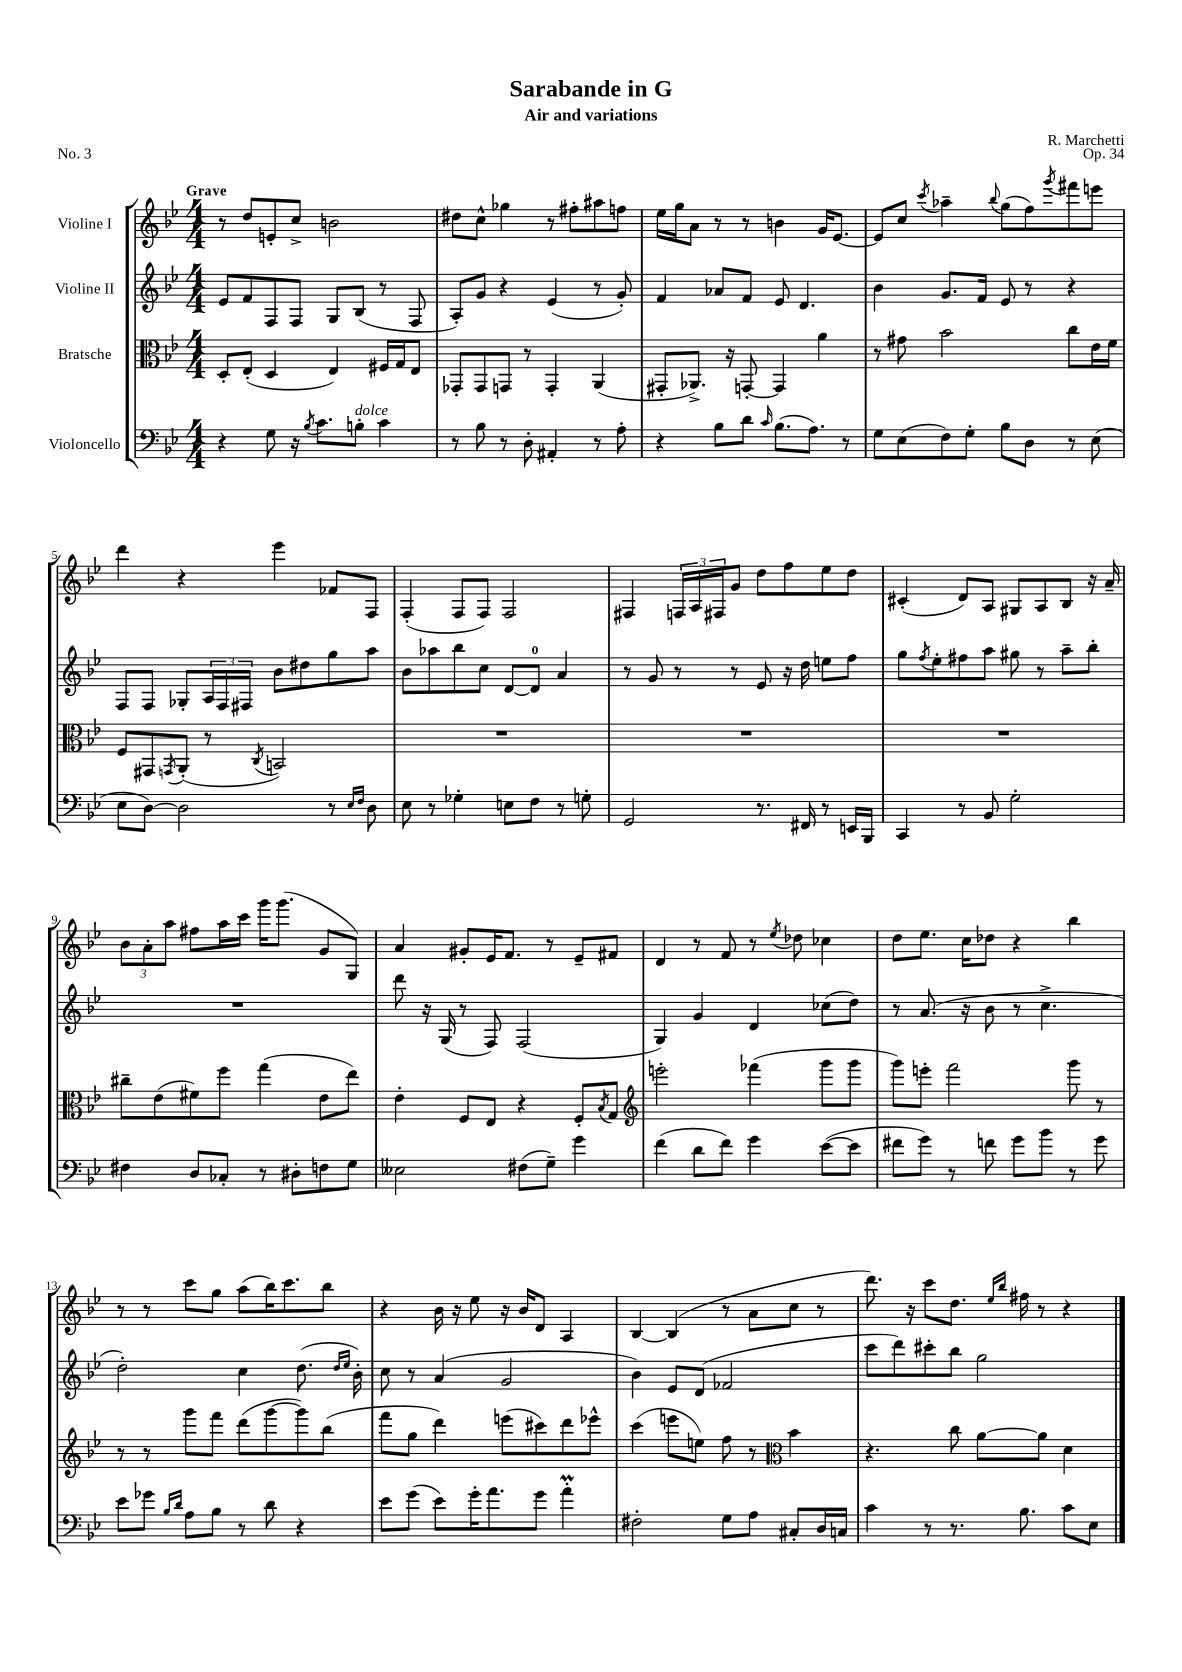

**kern	**kern	**kern	**kern
*part4	*part3	*part2	*part1
*staff4	*staff3	*staff2	*staff1
*I"Violoncello	*I"Bratsche	*I"Violine II	*I"Violine I
*clefF4	*clefC3	*clefG2	*clefG2
*k[b-e-]	*k[b-e-]	*k[b-e-]	*k[b-e-]
*M4/4	*M4/4	*M4/4	*M4/4
=1	=1	=1	=1
!	!	!	!LO:TX:a:B:t=Grave
4r	8D'/L	8e-/L	8r
.	(8E-'/J	8f/	8dd/L
8G\	4D/	8F/	8en'/
16r	.	8F/J	8cc^/J
8qB-/	.	.	.
8.c\L	.	.	.
.	4E-/)	8G/L	2bn\
!LO:TX:a:i:t=dolce	!	!	!
8Bn'\J	.	(8B-/J	.
4c\	16F#X/LL	8r	.
.	16G/J	.	.
.	8E-/J	8F/	.
=2	=2	=2	=2
8r	8GG-X'/L	8A'/L)	8dd#X\L
8B-\	8GG-/	8g/J	8cc^^\J
8r	8GGn/J	4r	4gg-X\
8D'\	8r	.	.
4AA#X'/	4GG'/	(4e-/	8r
.	.	.	8ff#X'\L
8r	(4AA/	8r	8aa#X\
8A'\	.	8g'/)	8ffn\J
=3	=3	=3	=3
4r	8GG#X'/L	4f/	16ee-\LL
.	.	.	16gg\J
.	8.AA-X^/J)	.	8a\J
8B-\L	.	8a-X/L	8r
.	16r	.	.
8d\J	[8GGn'/	8f/J	8r
16qqc/	.	.	.
(8.B-\L	4GG/]	8e-/	4bn\
.	.	4.d/	.
8.A\J)	.	.	.
.	4a\	.	16g/KL
.	.	.	[8.e-/J
8r	.	.	.
=4	=4	=4	=4
8G\L	8r	4b-\	8e-/L]
(8E-\	8g#X\	.	8cc/J
.	.	.	8qccc/
8F\)	2b-\	8.g/L	4aa-X~\
8G'\J	.	.	.
.	.	16f/Jk	.
.	.	.	8qqbb-/
8B-\L	.	8e-/	(8gg\L
8D\J	.	8r	8ff\)
.	.	.	8qggg/
8r	8cc\L	4r	8fff#X\
(8E-\	16e-\L	.	8eeen\J
.	16f\JJ	.	.
!!LO:LB:g=z
=5	=5	=5	=5
8E-\L	8F/L	8F/L	4ddd\
[8D\J)	8GG#X/	8F/J	.
.	8qGGn/	.	.
2D\]	(8AA'/J	8G-X'/L	4r
.	8r	24A/L	.
.	.	24F/	.
.	.	24F#X/JJ	.
.	8qC/	.	.
.	2BBn/)	8b-\L	4eee-\
.	.	8dd#X\	.
8r	.	8gg\	8f-X/L
16qqE-/LL	.	.	.
16qqF/JJ	.	.	.
8D\	.	8aa\J	8F/J
=6	=6	=6	=6
8E-\	1r	8b-\L	(4F'/
8r	.	8aa-X\	.
4G-X'\	.	8bb-\	8F/L
.	.	8cc\J	8F/J)
8En\L	.	[8d/L	2F/
8F\J	.	8d/J]	.
8r	.	4a/	.
8Gn'\	.	.	.
=7	=7	=7	=7
2GG/	1r	8r	4F#X/
.	.	8g/	.
.	.	8r	24Fn/LL
.	.	.	24A/
.	.	.	24F#X/J
.	.	8r	8g/J
8.r	.	8e-/	8dd\L
.	.	16r	8ff\
16FF#X/	.	16dd\	.
8r	.	8een\L	8ee-\
16EEn/LL	.	8ff\J	8dd\J
16BBB-/JJ	.	.	.
=8	=8	=8	=8
4CC/	1r	8gg\L	(4c#X'/
.	.	8qff/	.
.	.	8ee-'\	.
8r	.	8ff#X\	8d/L)
8BB-/	.	8aa\J	8A/J
2G'\	.	8gg#X\	8G#X/L
.	.	8r	8A/
.	.	8aa~\L	8B-/J
.	.	8bb-'\J	16r
.	.	.	16a~/
!!LO:LB:g=z
=9	=9	=9	=9
4F#X\	8cc#X~\L	1r	12b-\L
.	.	.	12a'\
.	(8e-\	.	.
.	.	.	12aa\J
8D/L	8f#X\)	.	8ff#X\L
8C-X'/J	8ff\J	.	16aa\L
.	.	.	16ccc\JJ
8r	(4gg\	.	16ggg\KL
.	.	.	(8.ggg\J
8D#X'\L	.	.	.
8Fn\	8e-\L	.	8g/L
8G\J	8ee-\J)	.	8G/J)
=10	=10	=10	=10
2E--X\	4e-'\	8ddd\	4a/
.	.	16r	.
.	.	(16G/	.
.	8F/L	8r	8g#X'/L
.	8E-/J	8F/)	16e-/K
.	.	.	8.f/J
(8F#X\L	4r	(2F/	.
8G~\J)	.	.	8r
4g\	8F'/L	.	8e-~/L
.	8qB-/	.	.
.	8G/J	.	8f#X/J
=11	=11	=11	=11
*	*clefG2	*	*
(4f\	2eeen'\	4G/)	4d/
8d\L	.	4g/	8r
8f\J)	.	.	8f/
4g\	(4fff-X\	4d/	8r
.	.	.	8qee-/
.	.	.	8dd-X\
([8e-\L	8ggg\L	(8cc-X\L	4cc-X\
8e-\J]	8ggg\J	8dd\J)	.
=12	=12	=12	=12
8f#X\L	8ggg\L)	8r	8dd\L
8g\J)	8eeen'\J	(8.a/	8.ee-\J
8r	2fff\	.	.
.	.	16r	16cc\KL
8fn\	.	8b-\	8dd-X\J
8g\L	.	8r	4r
8b-\J	.	4.cc^\	.
8r	8ggg\	.	4bb-\
8g\	8r	.	.
!!LO:LB:g=z
=13	=13	=13	=13
8e-\L	8r	2dd'\)	8r
8g-X\J	8r	.	8r
16qqB-/LL	.	.	.
16qqd/JJ	.	.	.
8A\L	8ggg\L	.	8ccc\L
8B-\J	8fff\J	.	8gg\J
8r	(8ddd\L	4cc\	(8aa\L
8d\	[8ggg\	.	16bb-\K)
.	.	.	8.ccc\
4r	8ggg\])	(8.dd\	.
.	(8bb-\J	.	8bb-\J
.	.	16qqdd/LL	.
.	.	16qqee-/JJ	.
.	.	16b-'\)	.
=14	=14	=14	=14
8e-\L	8fff\L	8cc\	4r
(8g\J	8gg\J	8r	.
8e-\L)	4ddd\)	(4a/	16b-\
.	.	.	16r
16g'\K	.	.	8ee-\
8.a\	.	.	.
.	(8eeen\L	2g/	16r
.	.	.	16b-/KL
8g\J	8ccc#X\)	.	8d/J
4am'\	8ddd\	.	4A/
.	8eee-X^^\J	.	.
=15	=15	=15	=15
2F#X'\	(4ccc\	4b-\)	[4B-/
.	8eeen\L	8e-/L	(4B-/]
.	8een\J)	(8d/J	.
8G\L	8ff\	2f-X/	8r
8A\J	8r	.	8a\L
*	*clefC3	*	*
8C#X'/L	4b-\	.	8cc\J
16D/L	.	.	8r
16Cn/JJ	.	.	.
=16	=16	=16	=16
4c\	4.r	8ccc\L	8.ddd\)
.	.	8ddd\)	.
.	.	.	16r
8r	.	8ccc#X'\	8ccc\L
8.r	8cc\	8bb-\J	8.dd\J
.	[8a\L	2gg\	.
.	.	.	16qqee-/LL
.	.	.	16qqbb-/JJ
8.B-\	.	.	16ff#X\
.	8a\J]	.	8r
8c\L	4d\	.	4r
8E-\J	.	.	.
==	==	==	==
*-	*-	*-	*-
